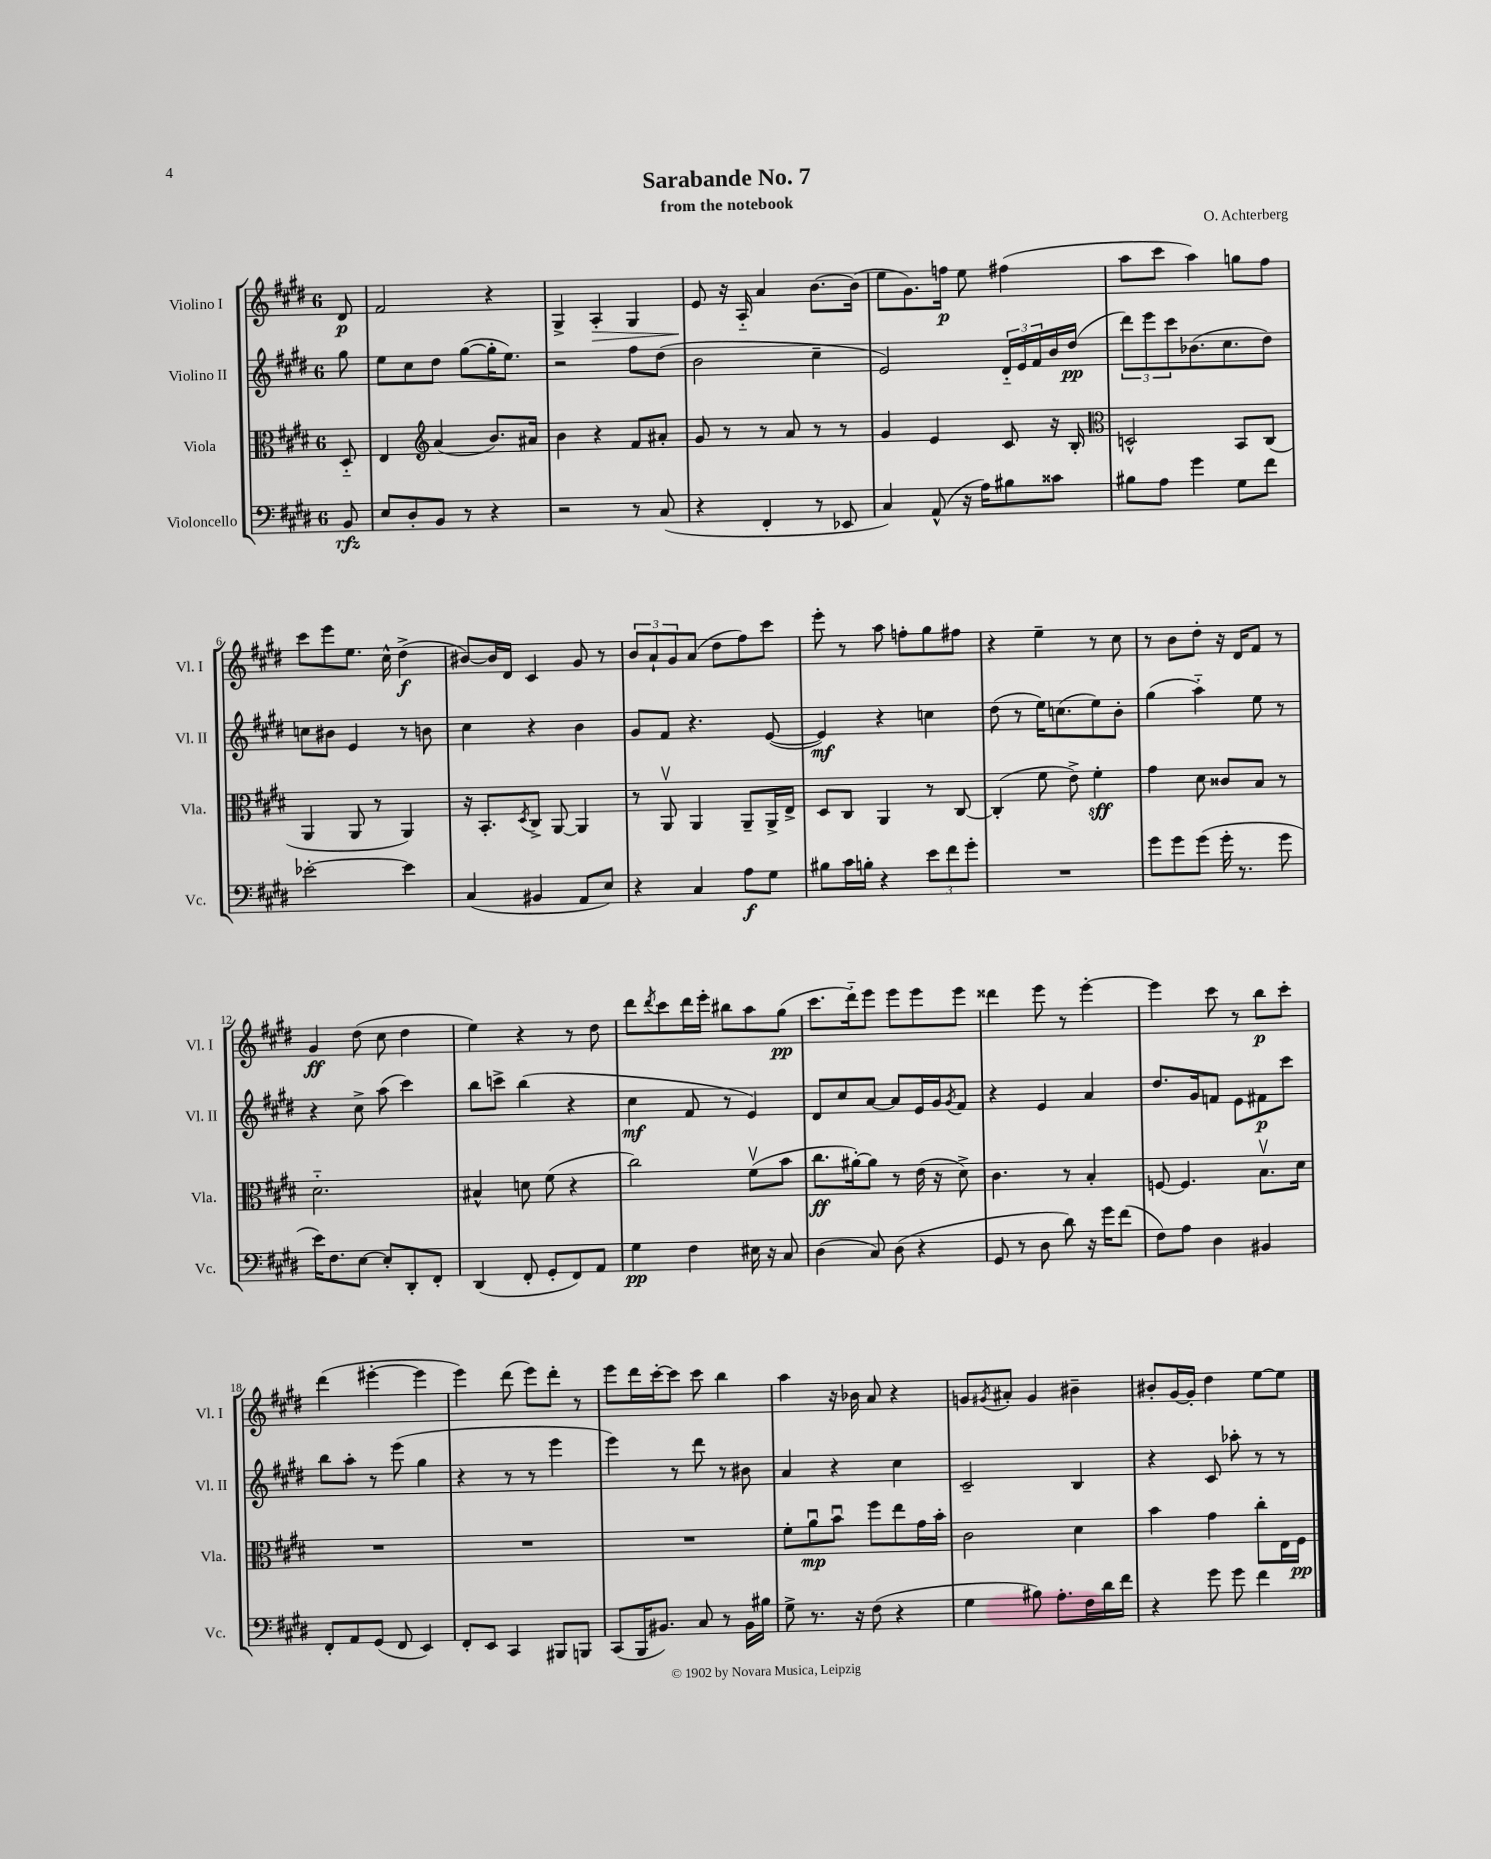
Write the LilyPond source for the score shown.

\header { title = "Sarabande No. 7" composer = "O. Achterberg" subtitle = "from the notebook" }
<<
\new StaffGroup <<
\new Staff = "s0" \with { instrumentName = "Violino I" shortInstrumentName = "Vl. I" } {
    \clef treble \key e \major \once \override Staff.TimeSignature.style = #'single-digit \time 6/8 \partial 8
    dis'8\p |
    fis'2 r4 |
    gis4-> a4-.\> gis4 |
    e'8\! r16 a16-_ a'4 b'8.~ b'16( |
    e''8 gis'8.) f''16\p e''8 fis''4( |
    a''8 cis'''8 a''4) g''8 fis''8 |
    cis'''8 e'''8 e''8. cis''16-^ dis''4->\f( |
    bis'8~) bis'16 dis'16 cis'4 gis'8 r8 |
    \tuplet 3/2 { b'8 a'8-! gis'8 } a'8( dis''8 fis''8) cis'''8 |
    e'''8-. r8 a''8 f''8-. gis''8 fis''8 |
    r4 e''4-- r8 cis''8 |
    r8 b'8 dis''8-. r16 dis'16 fis'8 r8 |
    gis'4\ff dis''8( cis''8 dis''4 |
    e''4) r4 r8 dis''8 |
    dis'''8 \acciaccatura { dis'''8 } cis'''8 dis'''16 e'''16-. bis''8 a''8 gis''8\pp( |
    cis'''8. dis'''16-_) e'''8 e'''8 e'''8 e'''8 |
    disis'''4 e'''8 r8 e'''4~-. |
    e'''4 cis'''8 r8 b''8\p cis'''8-. |
    dis'''4( eis'''4~-. eis'''4 |
    e'''4) dis'''8( e'''8) dis'''8-. r8 |
    e'''8 dis'''16 cis'''16~-. cis'''8 cis'''8 b''4 |
    a''4 r16 bes'16 a'8 r4 |
    g'8 \acciaccatura { gis'8 } ais'8-. gis'4 bis'4-- |
    bis'8-. gis'16~ gis'16-. dis''4 e''8~ e''8 \bar "|." |
}
\new Staff = "s1" \with { instrumentName = "Violino II" shortInstrumentName = "Vl. II" } {
    \clef treble \key e \major \once \override Staff.TimeSignature.style = #'single-digit \time 6/8 \partial 8
    gis''8 |
    e''8 cis''8 dis''8 gis''8~( gis''16-. e''8.) |
    r2 fis''8 dis''8( |
    b'2 cis''4-- |
    e'2) \tuplet 3/2 { dis'16-_ e'16 fis'16 } b'16 dis''16\pp( |
    \tuplet 3/2 { dis'''8) e'''8 cis'''8 } bes'8.( cis''8. dis''8) |
    c''8 bis'8 e'4 r8 b'8 |
    cis''4 r4 b'4 |
    gis'8 fis'8 r4. e'8~( |
    e'4\mf) r4 c''4 |
    dis''8( r8 e''16) c''8.( e''8) b'8-. |
    gis''4( a''4-_) e''8 r8 |
    r4 cis''8-> a''8( cis'''4) |
    b''8 c'''8-> b''4( r4 |
    cis''4\mf fis'8 r8 e'4) |
    dis'8 cis''8 a'8~ a'8 e'16 gis'16 \acciaccatura { gis'8 } fis'8 |
    r4 e'4 a'4 |
    dis''8. gis'16 f'8 e'8 fis'8\p cis'''8 |
    b''8 a''8-. r8 e'''8( gis''4 |
    r4 r8 r8 e'''4 |
    e'''4) r8 dis'''8 r8 bis'8 |
    a'4 r4 cis''4 |
    cis'2-- b4 |
    r4 cis'8 aes''8-. r8 r8 \bar "|." |
}
\new Staff = "s2" \with { instrumentName = "Viola" shortInstrumentName = "Vla." } {
    \clef alto \key e \major \once \override Staff.TimeSignature.style = #'single-digit \time 6/8 \partial 8
    dis8-_ |
    e4 \clef treble a'4( b'8.) ais'16 |
    b'4 r4 fis'8 ais'8-. |
    gis'8 r8 r8 a'8 r8 r8 |
    gis'4 e'4 cis'8 r16 b16-. |
    \clef alto d2-^ b,8 cis8( |
    a,4 a,8 r8 a,4) |
    r16 b,8.-. \acciaccatura { dis8 } cis8-> a,8~ a,4 |
    r8 a,8\upbow a,4 a,8-- a,16-> e16-> |
    dis8 cis8 a,4 r8 cis8~ |
    cis4-.( fis'8 e'8->) fis'4-.\sff |
    gis'4 dis'8 cisis'8 b8 r8 |
    dis'2.-_ |
    bis4-^ d'8 fis'8( r4 |
    cis''2) fis'8\upbow( b'8 |
    cis''8.\ff ais'16~-.) ais'8 r8 e'16( r16 dis'8->) |
    cis'4. r8 b4-. |
    f8~ f4. b8.\upbow dis'16 |
    R2. |
    R2. |
    R2. |
    fis'8-. a'8\downbow\mp b'8\downbow fis''8 e''8 gis'16 b'16-. |
    cis'2 dis'4 |
    b'4 gis'4 cis''8-. e16 fis16\pp \bar "|." |
}
\new Staff = "s3" \with { instrumentName = "Violoncello" shortInstrumentName = "Vc." } {
    \clef bass \key e \major \once \override Staff.TimeSignature.style = #'single-digit \time 6/8 \partial 8
    b,8\rfz |
    e8 dis8-. b,8 r8 r4 |
    r2 r8 cis8( |
    r4 fis,4-. r8 ees,8 |
    cis4) a,8-^( r16 a16) bis8 cisis'8 |
    bis8 a8 gis'4 gis8 fis'8 |
    ees'2~-. ees'4 |
    cis4( bis,4 a,8 e8) |
    r4 cis4 a8\f gis8 |
    bis8 cis'16 b16-. r4 \tuplet 3/2 { e'8 fis'8 gis'8-. } |
    R2. |
    gis'8 gis'8 gis'8( gis'16-. r8. gis'8 |
    e'16) fis8. e8~ e8-. dis,8-. fis,8-. |
    dis,4( fis,8-. gis,8-. fis,8) a,8 |
    gis4\pp fis4 eis16 r16 cis8 |
    dis4( cis8) dis8( r4 |
    gis,8 r8 dis8 dis'8) r16 gis'16 fis'8( |
    fis8) a8 dis4 bis,4 |
    fis,8-. a,8 gis,8( fis,8 e,4) |
    fis,8-. e,8 cis,4 bis,,8 b,,8 |
    cis,8( b,,16 bis,8.) cis8 r8 bis,16 bis16 |
    gis8-> r8. r16 fis8( r4 |
    gis4 bis8) a8.-. fis16 dis'16 fis'16 |
    r4 gis'8 gis'8 fis'4 \bar "|." |
}
>>
>>
